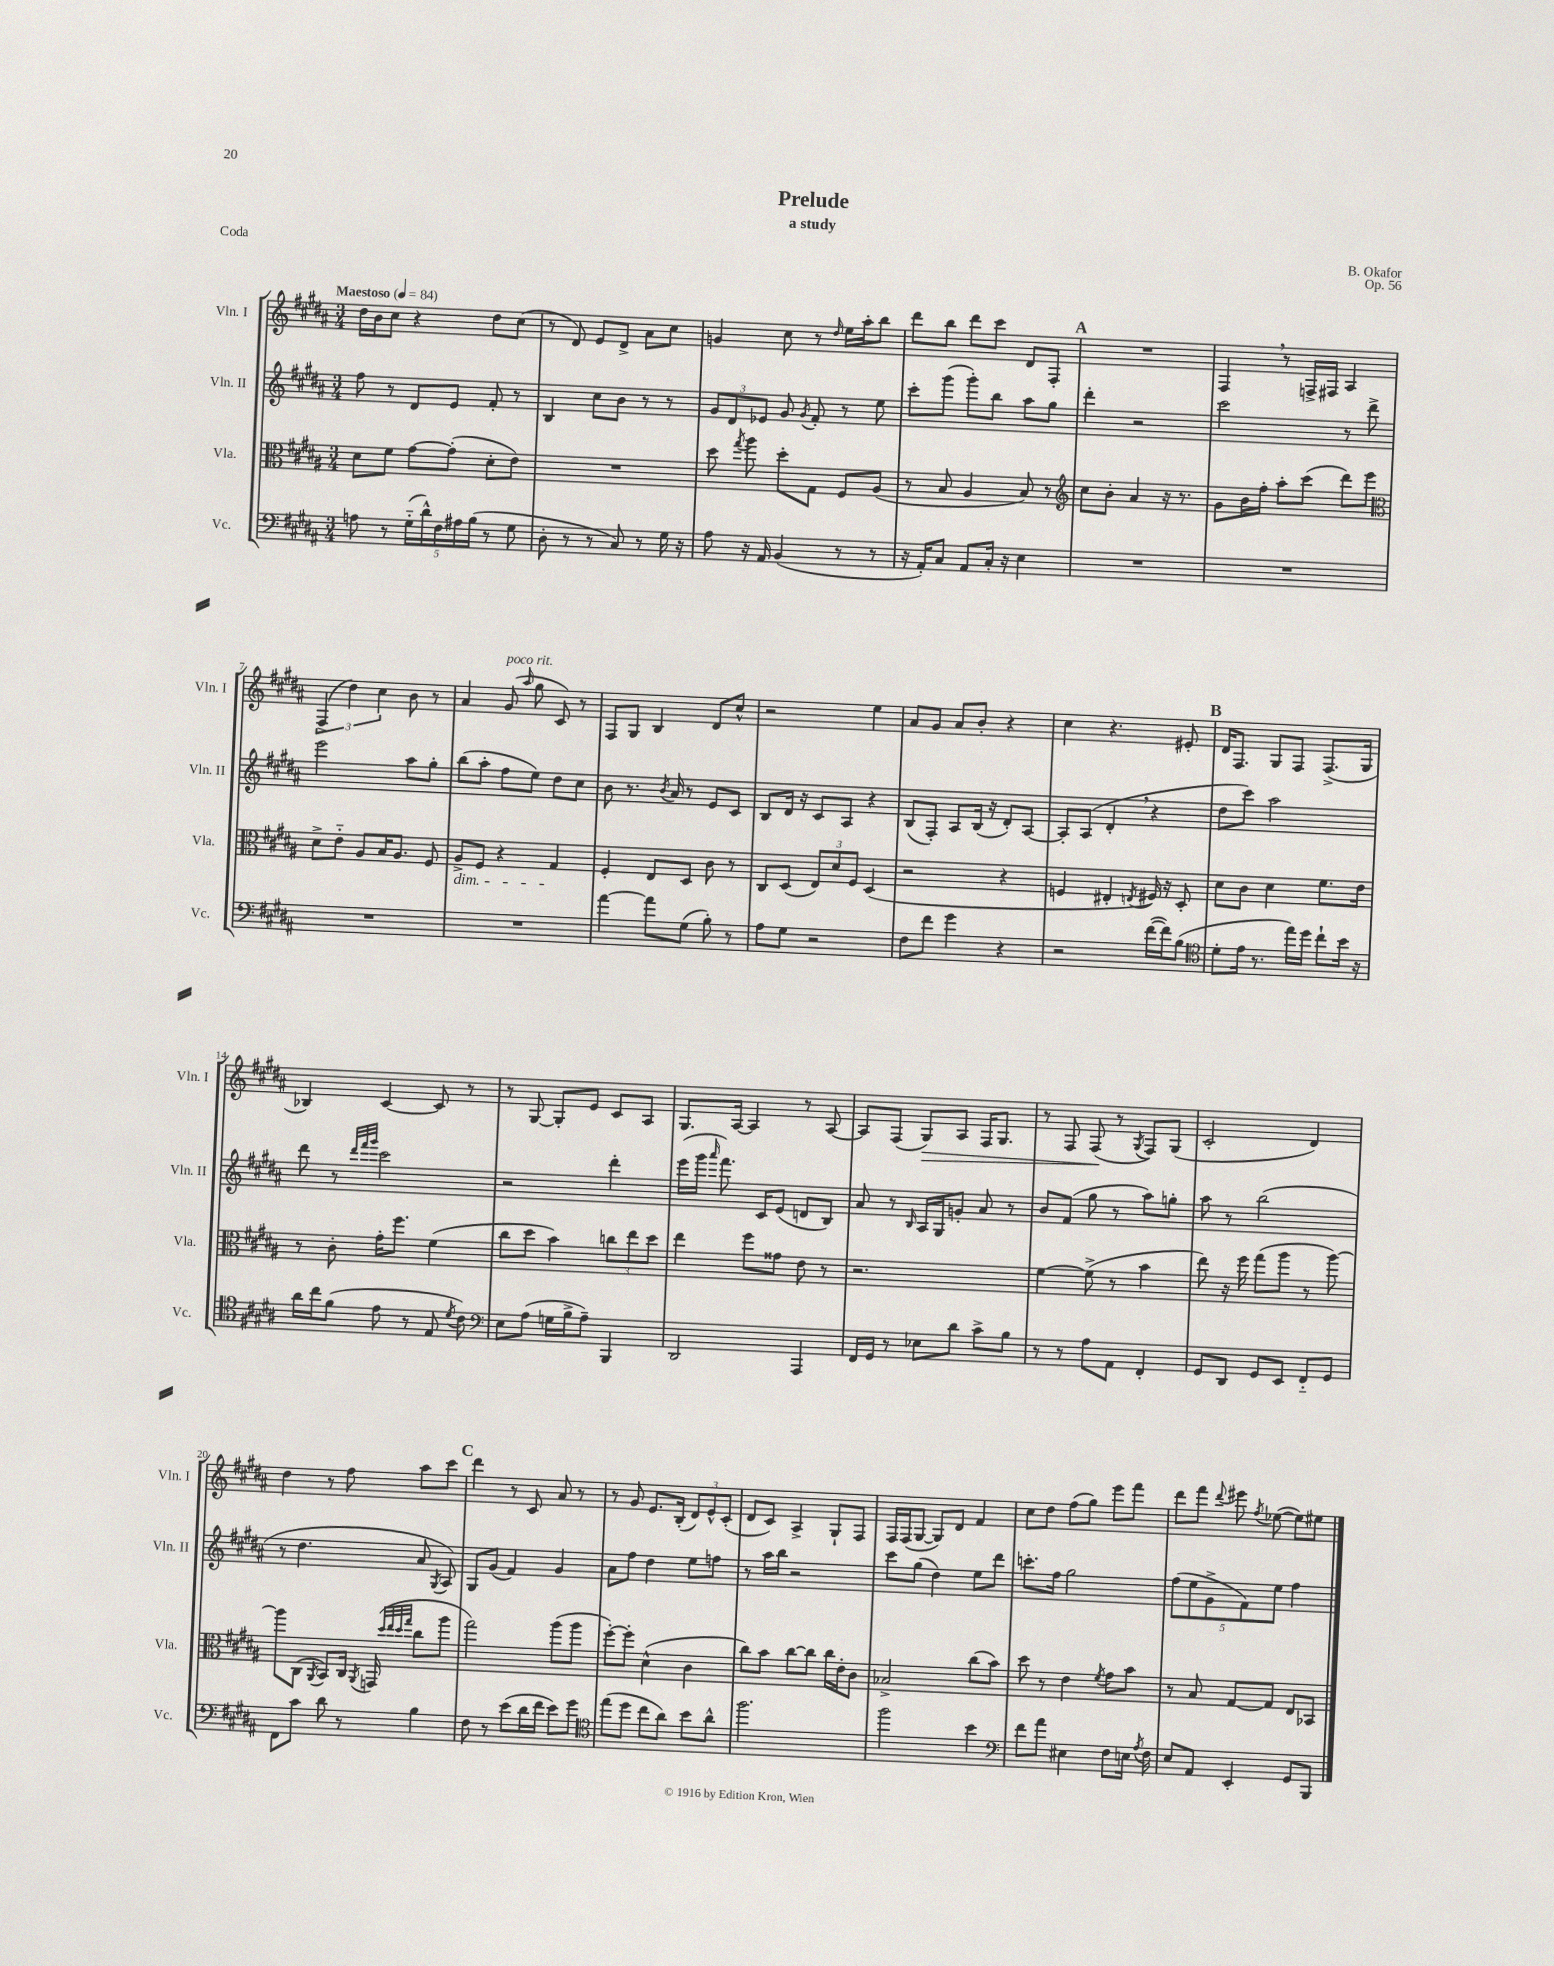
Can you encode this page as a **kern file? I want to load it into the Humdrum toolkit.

**kern	**kern	**kern	**kern	**dynam
*part4	*part3	*part2	*part1	*part1
*staff4	*staff3	*staff2	*staff1	*staff1
*I"Vc.	*I"Vla.	*I"Vln. II	*I"Vln. I	*
*I'Vc.	*I'Vla.	*I'Vln. II	*I'Vln. I	*
*clefF4	*clefC3	*clefG2	*clefG2	*
*k[f#c#g#d#a#]	*k[f#c#g#d#a#]	*k[f#c#g#d#a#]	*k[f#c#g#d#a#]	*
*M3/4	*M3/4	*M3/4	*M3/4	*
*MM84	*MM84	*MM84	*MM84	*
=1	=1	=1	=1	=1
!	!	!	!LO:TX:a:B:t=Maestoso	!
8An\	8d#\L	8ff#\	16dd#\LL	.
.	.	.	16b\J	.
8r	8f#\J	8r	8cc#\J	.
(20G#\LL	[8g#\L	8d#/L	4r	.
20d#^^\)	.	.	.	.
20F#\	.	.	.	.
.	(8g#'\J]	8e/J	.	.
20A#X\	.	.	.	.
(20B\JJ	.	.	.	.
8r	8d#'\L	8f#'/	8dd#\L	.
8G#\	8e\J)	8r	(8cc#\J	.
=2	=2	=2	=2	=2
8D#'\	2.r	4B/	8r	.
8r	.	.	8d#/)	.
8r	.	8cc#\L	8e/L	.
8C#/)	.	8b\J	8d#^/J	.
8r	.	8r	8a#\L	.
16G#\	.	8r	8cc#\J	.
16r	.	.	.	.
=3	=3	=3	=3	=3
8A#\	8dd#\	12g#/L	4gn/	.
.	.	12d#/	.	.
.	8qgg#/	.	.	.
16r	8aa#\	.	.	.
.	.	12e-X/J	.	.
16AA#/	.	.	.	.
(4BB/	8dd#'\L	8g#/	8cc#\	.
.	.	8qg#/	.	.
.	8G#\J	8f#'/	8r	.
.	.	.	16qqdd#/	.
8r	8F#/L	8r	16ee\LL	.
.	.	.	16aa#'\J	.
8r	(8A#/J	8ee\	8bb\J	.
=4	=4	=4	=4	=4
16r	8r	8ccc#'\L	8ddd#\L	.
16AA#'/KL)	.	.	.	.
8C#/J	8B/	(8ggg#\J	8bb\J	.
8AA#/L	4A#/	8ggg#'\L)	8ddd#\L	.
16C#'/Jk	.	8bb\J	8ccc#\J	.
16r	.	.	.	.
4E\	8B/)	8aa#\L	8d#/L	.
.	8r	8gg#\J	8F#'/J	.
!!LO:REH:place=s1:t=A
=5	=5	=5	=5	=5
*	*clefG2	*	*	*
2.r	8cc#\L	4ddd#'\	2.r	.
.	8b'\J	.	.	.
.	4a#/	2r	.	.
.	16r	.	.	.
.	8.r	.	.	.
=6	=6	=6	=6	=6
2.r	8g#\L	2ccc#\	4F#,/	.
.	16b\L	.	.	.
.	16ff#'\JJ	.	.	.
.	8aa#'\L	.	8r	.
.	(8ccc#\J	.	16Fn^/LL	.
.	.	.	16F#X/JJ	.
.	8ddd#\L)	8r	4A#/	.
.	8eee\J	8ddd#^\	.	.
!!LO:LB:g=z
=7	=7	=7	=7	=7
*	*clefC3	*	*	*
2.r	8d#^\L	2eee\	(6F#^/	.
.	8e\J	.	.	.
.	.	.	6dd#\)	.
.	8A#/L	.	.	.
.	.	.	6cc#\	.
.	16B/K	.	.	.
.	8.A#/J	.	.	.
.	.	8aa#\L	8b\	.
.	8F#/	8gg#'\J	8r	.
=8	=8	=8	=8	=8
!	!LO:TX:b:i:t=dim.	!	!	!
2.r	8A#^/L	(8bb\L	4a#/	.
.	8F#/J	8aa#'\J	.	.
!	!	!	!LO:TX:a:i:t=poco rit.	!
.	4r	8ff#\L	(8g#/	.
.	.	.	16qqaa#/	.
.	.	8ee\J)	8gg#\	.
.	4G#/	8dd#\L	8c#/)	.
.	.	8cc#\J	8r	.
=9	=9	=9	=9	=9
[4a#\	4F#'/	8b\	8F#/L	.
.	.	8.r	8G#/J	.
8a#\L]	8E/L	.	4B/	.
.	.	8qb/	.	.
.	.	16a#/	.	.
(8G#\J	8D#/J	8r	.	.
8B'\)	8c#\	8e/L	8d#/L	.
8r	8r	8c#/J	8cc#^^/J	.
=10	=10	=10	=10	=10
8A#\L	8C#/L	8B/L	2r	.
8G#\J	(8D#/J	16d#/Jk	.	.
.	.	16r	.	.
2r	12E/L)	8c#/L	.	.
.	12d#/	.	.	.
.	.	8A#/J	.	.
.	12F#/J	.	.	.
.	(4D#/	4r	4ee\	.
=11	=11	=11	=11	=11
8F#\L	2r	(8B/L	8a#/L	.
8f#\J	.	8F#'/J)	8g#/J	.
4g#\	.	8A#/L	8a#/L	.
.	.	(16B/Jk	8b'/J	.
.	.	16r	.	.
4r	4r	8d#'/L)	4r	.
.	.	[8A#/J	.	.
=12	=12	=12	=12	=12
2r	4Fn/	8A#'/L]	4cc#\	.
.	.	(8A#/J	.	.
.	4E#X'/	4d#',/	4.r	.
.	8qEn/	.	.	.
([16f#\LL	16F#X/)	4r	.	.
16f#\J])	16r	.	.	.
(8B\J	8D#'/	.	8e#X'/	.
!!LO:REH:place=s1:t=B
=13	=13	=13	=13	=13
*clefC4	*	*	*	*
8d#'\L	8d#\L	8dd#\L	16d#/KL	.
.	.	.	8.F#/J	.
16e\Jk	8c#\J	8ccc#\J)	.	.
8.r	.	.	.	.
.	4d#\	2aa#\	8G#/L	.
16ee\LL)	.	.	8F#/J	.
16dd#\JJ	.	.	.	.
8cc#`\L	8.f#\L	.	(8.F#^/L	.
16b\Jk	.	.	.	.
16r	16e\Jk	.	16G#/Jk	.
!!LO:LB:g=z
=14	=14	=14	=14	=14
16a#\LL	8r	8ddd#\	4B-X/)	.
16cc#\J	.	.	.	.
(8f#\J	8c#'\	8r	.	.
.	.	32qqddd#/LLL	.	.
.	.	32qqfff#/	.	.
.	.	32qqggg#/JJJ	.	.
8e\	16g#'\KL	2ccc#\	[4c#/	.
.	8.ff#\J	.	.	.
8r	.	.	.	.
8E/	(4f#\	.	8c#/]	.
8qd#/	.	.	.	.
8c#\)	.	.	8r	.
=15	=15	=15	=15	=15
*clefF4	*	*	*	*
8E\L	8cc#\L	2r	8r	.
(8A#\J	8dd#\J	.	[8G#/	.
16Gn\LL	4b\)	.	8G#'/L]	.
16B^\J	.	.	.	.
8A#~\J)	.	.	8e/J	.
4BBB/	12ccn\L	4ddd#'\	8c#/L	.
.	12ee\	.	.	.
.	.	.	8A#/J	.
.	12dd#\J	.	.	.
=16	=16	=16	=16	=16
2DD#/	4ee\	(16eee\LL	8.G#/L	.
.	.	16ggg#\JJ	.	.
.	.	16qqaaa#/	.	.
.	.	8.fff#\)	.	.
.	.	.	[16A#/Jk	.
.	8ff#\L	.	4A#/]	.
.	.	16c#/KL	.	.
.	8g##X\J	(8e/J	.	.
4AAA#/	8e\	8dn/L	8r	.
.	8r	8B/J)	[8A#/	.
=17	=17	=17	=17	=17
16FF#/LL	2.r	8a#/	8A#/L]	.
16GG#/JJ	.	.	.	.
8r	.	8r	(8F#/J	.
.	.	16qqB/	.	.
!	!	!	!	!LO:HP:b
8E-X\L	.	16A#/LL	8G#/L)	>
.	.	16G#/J	.	.
8d#\J	.	8gn'/J	8A#/J	.
8c#^\L	.	8a#/	16F#/KL	.
.	.	.	8.G#/J	.
8B\J	.	8r	.	.
=18	=18	=18	=18	=18
8r	[4f#\	8b/L	8r	.
8r	.	(8f#/J	8F#/	.
8A#\L	(8f#^\]	8gg#\	(8F#/	.
8AA#\J	8r	8r	8r	]
.	.	.	8qG#/	.
4FF#'/	4b\	8aa#\L)	8F#/L)	.
.	.	8ggn'\J	(8G#/J	.
=19	=19	=19	=19	=19
8GG#/L	8ee\)	8aa#\	2c#'/	.
8DD#/J	16r	8r	.	.
.	16ff#\	.	.	.
8GG#/L	(8gg#\L	(2bb\	.	.
8EE/J	8aa#\J	.	.	.
8FF#/L	8r	.	4d#/)	.
8GG#/J	[8aa#\)	.	.	.
!!LO:LB:g=z
=20	=20	=20	=20	=20
8FF#\L	8aa#\L]	8r	4dd#\	.
8c#\J	(8C#\J	4.dd#\	.	.
.	8qAA#/	.	.	.
8d#\	8BB/L)	.	8r	.
8r	16C#/Jk	.	8ff#\	.
.	8qAA#/	.	.	.
.	(16GGn/	.	.	.
.	32qqdd#/LLL	.	.	.
.	32qqee/	.	.	.
.	32qqdd#/	.	.	.
.	32qqgg#/JJJ	.	.	.
4B\	8cc#\L	8a#/	8aa#\L	.
.	.	8qG#/	.	.
.	8aa#\J	8A#/)	8ccc#\J	.
!!LO:REH:place=s1:t=C
=21	=21	=21	=21	=21
8F#\	2gg#\)	8G#/L	4ddd#\	.
8r	.	(8g#/J	.	.
(8e\L	.	4f#/)	8r	.
16d#\L	.	.	8c#/	.
16f#\JJ	.	.	.	.
8e\L)	(8aa#\L	4g#/	8a#/	.
8g#\J	8aa#\J	.	8r	.
=22	=22	=22	=22	=22
*clefC4	*	*	*	*
(8ee\L	[8ff#'\L)	8a#\L	8r	.
8dd#\J	8ff#'\J]	8ff#\J	8g#/	.
8cc#\L	(4d#^^\	4dd#\	8.e/L	.
8a#\J)	.	.	.	.
.	.	.	(16B'/Jk	.
8b\L	4c#\	8ee\L	12d#/L)	.
.	.	.	12e^^/	.
8a#^^\J	.	8ffn\J	.	.
.	.	.	(12c#'/J	.
=23	=23	=23	=23	=23
2.ff#\	8cc#\L)	8r	8d#/L	.
.	8b\J	16aa#\LL	8c#/J)	.
.	.	16bb\JJ	.	.
.	[8cc#\L	2r	4A#^/	.
.	8cc#\J]	.	.	.
.	16cc#\LL	.	8G#`/L	.
.	16e'\J	.	.	.
.	8c#\J	.	8F#/J	.
=24	=24	=24	=24	=24
2ff#\	2B-X^/	8ccc#\L	16F#/LL	.
.	.	.	(16F#/J	.
.	.	(8gg#\J	[8G#/J	.
.	.	4dd#\)	8G#/L])	.
.	.	.	8d#/J	.
4b\	(8cc#\L	8ee\L	4f#/	.
.	8b\J)	8ddd#\J	.	.
=25	=25	=25	=25	=25
*clefF4	*	*	*	*
8f#\L	8dd#\	8.cccn'\L	8cc#\L	.
8a#\J	8r	.	8dd#\J	.
.	.	16ff#\Jk	.	.
4E#X\	4e\	2gg#\	(8ff#\L	.
.	.	.	8gg#\J)	.
.	8qf#/	.	.	.
8F#\L	8g#\L	.	8eee\L	.
16En\Jk	8b\J	.	8fff#\J	.
8qA#/	.	.	.	.
16F#\	.	.	.	.
=26	=26	=26	=26	=26
8E/L	8r	(10ff#\L	8ddd#\L	.
.	.	10ee\	.	.
8AA#/J	8B/	.	8fff#\J	.
.	.	10g#^\	.	.
.	.	.	8qqddd#/	.
4EE'/	[8G#/L	.	8eee#X\	.
.	.	10f#\)	.	.
.	.	.	8qff#/	.
.	8G#/J]	.	([8ee-X\	.
.	.	10ee\J	.	.
8GG#/L	8E/L	4ff#\	8ee-\L])	.
8BBB/J	8BB-X/J	.	8ee#X\J	.
==	==	==	==	==
*-	*-	*-	*-	*-
